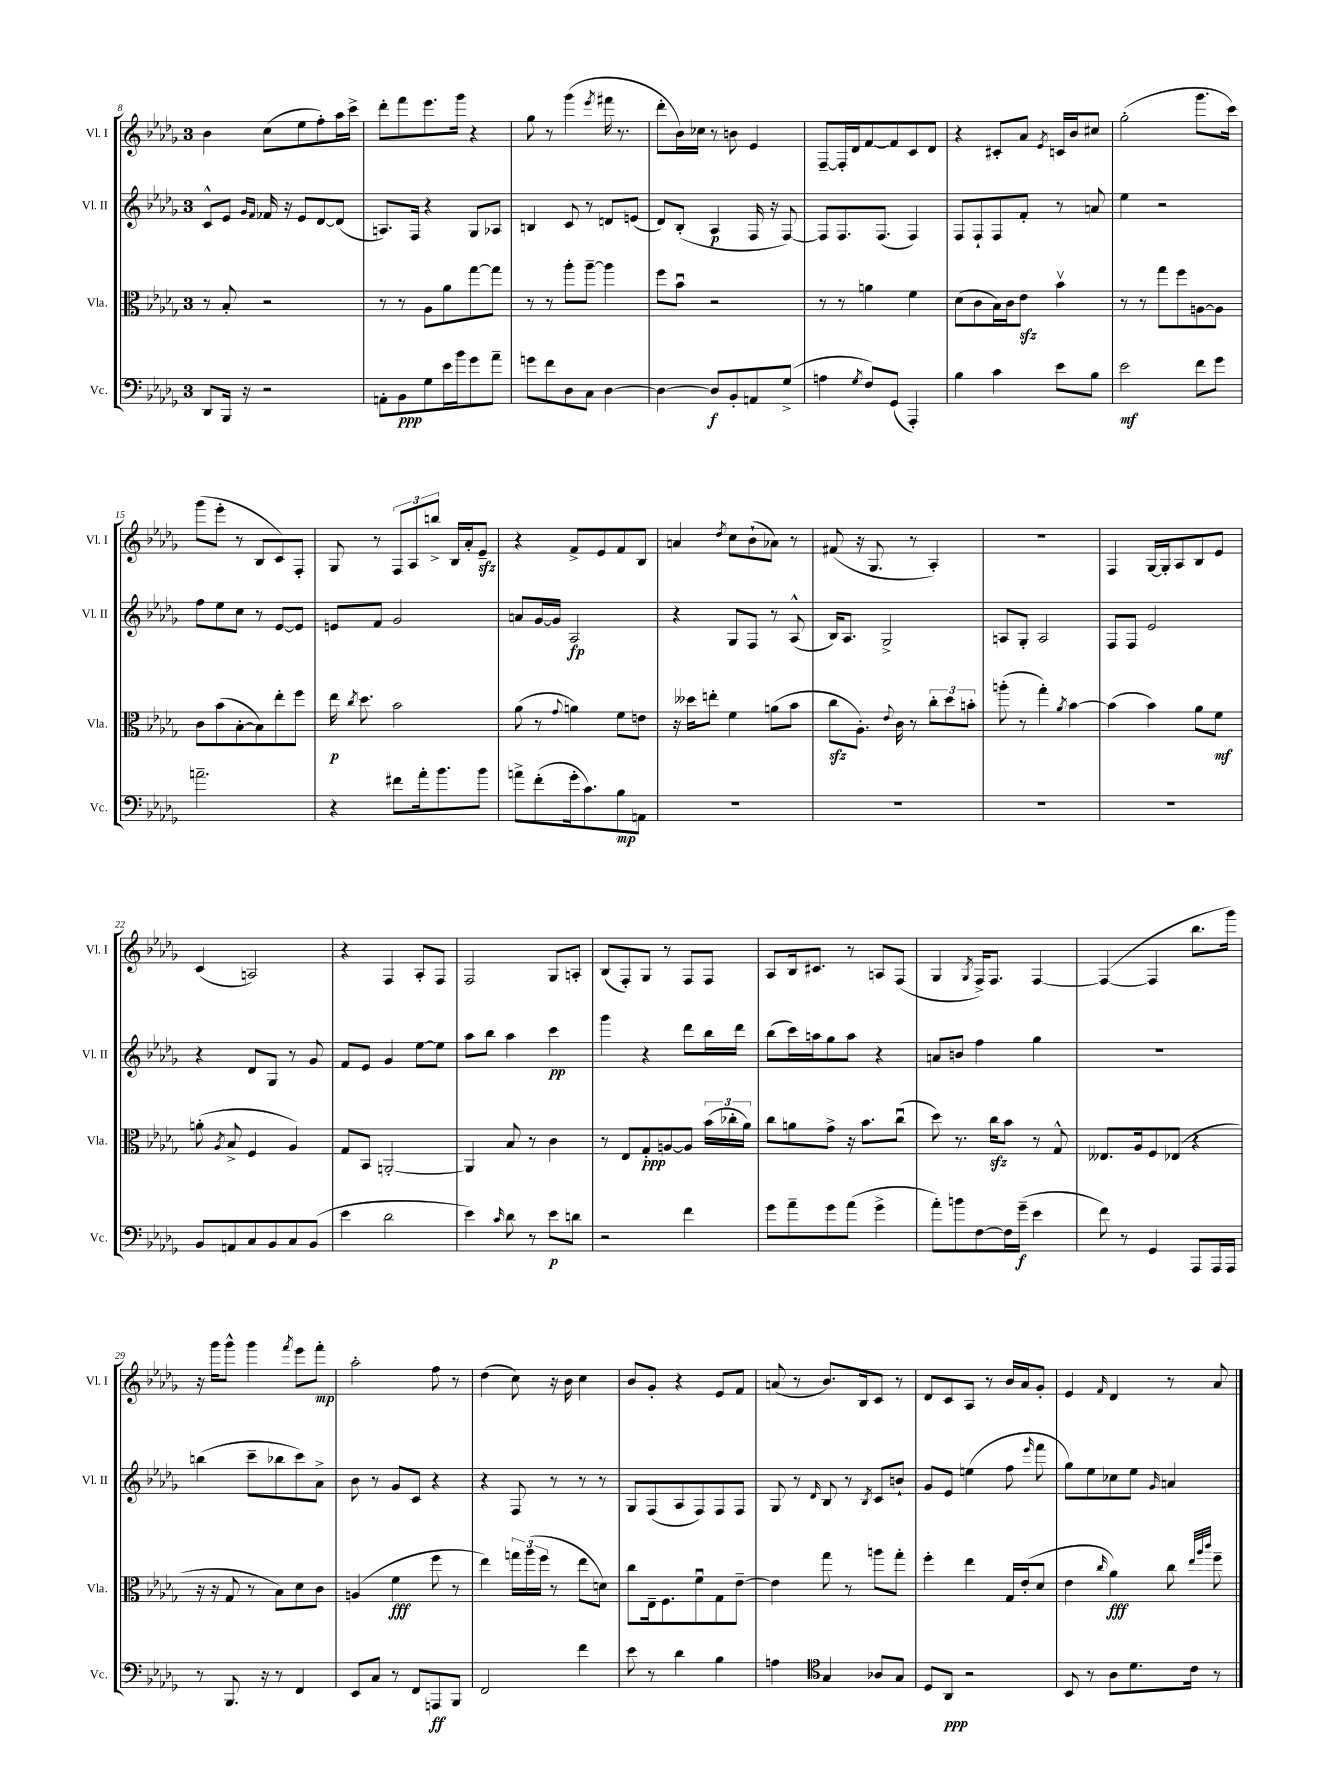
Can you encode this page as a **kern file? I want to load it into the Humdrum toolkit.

**kern	**kern	**kern	**kern
*staff4	*staff3	*staff2	*staff1
*clefF4	*clefC3	*clefG2	*clefG2
*k[b-e-a-d-g-]	*k[b-e-a-d-g-]	*k[b-e-a-d-g-]	*k[b-e-a-d-g-]
*M3/4	*M3/4	*M3/4	*M3/4
8DD-/L	8r	8c^^/L	4b-\
16BBB-/Jk	8B-'/	8e-/J	.
16r	.	.	.
.	.	16qqg-/LL	.
.	.	16qqf/JJ	.
2r	2r	16f-/	(8cc\L
.	.	16r	.
.	.	8e-/L	8ee-\
.	.	[8d-/	8ff'\)
.	.	(8d-/]J	16aa-\L
.	.	.	16ccc^\JJ
=	=	=	=
8AA'\L	8r	8.A/L)	8ddd-'\L
8BB-\	8r	.	8fff\
.	.	16F/Jk	.
8G-\	8A-\L	4r	8.eee-\
16e-\L	8a-\	.	.
16b-\J	.	.	16ggg-\Jk
8g-\	[8gg-\	8G-/L	4r
8a-~\J	8gg-\]J	8A-/J	.
=	=	=	=
8g\L	8r	4B/	8gg-\
8f\	8r	.	8r
8D-\	8aa-'\L	8c/	(4ggg-\
8C\J	[8aa-~\J	8r	.
.	.	.	8qeee-/
[4D-\	4aa-\]	8d/L	16fff#\
.	.	.	8.r
.	.	(8e/J	.
=	=	=	=
4D-\_	8ff\L	8d-/L)	8ddd-'\L
.	8b-u\J	(8B-'/J	16b-\L)
.	.	.	16cc-\JJ
8D-/]L	2r	4A-/	8r
8BB-'/	.	.	8b\
8AA/	.	16F/	4e-/
.	.	16r	.
(8G-^/J	.	[8F/)	.
=	=	=	=
4A\	8r	8F/]L	[8F~/L
.	8r	8.F/	16F'/]L
.	.	.	16d-/J
8qG-/	.	.	.
8F/L)	4a\	.	[8f/
.	.	(8.F/J	.
(8GG-/J	.	.	8f/]
4AAA-'/)	4f\	4F/)	8c/
.	.	.	8d-/J
=	=	=	=
4B-\	(8d-\L	8F/L	4r
.	8c\	8F`/	.
4c\	16B-\L)	8F/	8c#'/L
.	16c\J	.	.
.	8e-\J	8f'/J	8a-/J
.	.	.	8qe-/
8e-\L	4b-v\	8r	16c/LL
.	.	.	16b-/J
8B-\J	.	8a/	8cc#/J
=	=	=	=
2e-\	8r	4ee-\	(2gg-'\
.	8r	.	.
.	8gg-\L	2r	.
.	8ff\	.	.
8f\L	[8A\	.	8.ggg-\L
8g-\J	8A\]J	.	.
.	.	.	16ccc\Jk)
=	=	=	=
2.a~\	8c\L	8ff\L	(8ggg-\L
.	(8b-\	8ee-\	8eee-'\J
.	[8B-'\	8cc\J	8r
.	8B-\])	8r	8B-/L
.	8ee-'\	[8e-/L	8c/)
.	8ff\J	8e-/]J	8F'/J
=	=	=	=
4r	16ee-\	8e/L	8G-/
.	8qcc/	.	.
.	8.dd-\	.	.
.	.	8f/J	8r
8f#\L	2b-\	2g-/	12F/L
.	.	.	12A-/
16a-'\k	.	.	.
.	.	.	12bb^/J
8.b-\	.	.	.
.	.	.	16B-/LL
.	.	.	16a-'/J
8b-\J	.	.	8e-~/J
=	=	=	=
8a^\L	(8a-\	8a/L	4r
(8f'\	8r	[16g-/L	.
.	.	16g-/]JJ	.
.	8qqg-/	.	.
16g-'\k	4a\)	2A-/	8f^/L
8.c\)	.	.	.
.	.	.	8e-/
8B-\	8f\L	.	8f/
8AA\J	8e\J	.	8B-/J
=	=	=	=
2.r	16r	4r	4a/
.	16dd--\LK	.	.
.	8ee'\J	.	.
.	.	.	8qdd-/
.	4f\	8G-/L	8cc\L
.	.	8F/J	(8b-`\
.	(8a\L	8r	8a-\J)
.	8b-\J	(8A-^^/	8r
=	=	=	=
2.r	8cc\L	16B-/LK)	(8f#/
.	.	8.A-/J	.
.	8.A-'\J)	.	16r
.	.	.	8.G-/
.	.	2G-^/	.
.	8qqe-/	.	.
.	16c\	.	.
.	8r	.	8r
.	12cc'\L	.	4A-'/)
.	12dd-\	.	.
.	12b'\J	.	.
=	=	=	=
2.r	(8aa'\	8A/L	2.r
.	8r	8G-'/J	.
.	4gg-'\)	2A/	.
.	8qa-/	.	.
.	[4b-\	.	.
=	=	=	=
2.r	(4b-\]	8F/L	4F/
.	.	8F/J	.
.	4b-\)	2e-/	[16G-/LL
.	.	.	16G-'/]J
.	.	.	8A-/
.	8a-\L	.	8B-/
.	8f\J	.	8e-/J
=	=	=	=
8BB-/L	(8a'\	4r	(4c/
.	8qA-/	.	.
8AA/	8B-^/	.	.
8C/	4F/	8d-/L	2A/)
8BB-/	.	8G-/J	.
8C/	4A-/)	8r	.
(8BB-/J	.	8g-/	.
=	=	=	=
4e-\	8G-/L	8f/L	4r
.	8BB-/J	8e-/J	.
2d-\	[2AA'/	4g-/	4F/
.	.	[8ee-\L	8A-'/L
.	.	8ee-\]J	8F/J
=	=	=	=
4e-\)	4AA/]	8aa-\L	2F/
.	.	8bb-\J	.
16qqc/	.	.	.
8d-\	8B-/	4aa-\	.
8r	8r	.	.
8e-\L	4c\	4ccc\	8G-/L
8d\J	.	.	8A'/J
=	=	=	=
2r	8r	4ggg-\	(8B-/L
.	8E-/L	.	8F'/)
.	8G-'/	4r	8G-/J
.	[8A/	.	8r
4f\	8A/]J	8ddd-\L	8F/L
.	(24b-\LL	16bb-\L	8F/J
.	24cc-'\	.	.
.	.	16ddd-\JJ	.
.	24a-\JJ)	.	.
=	=	=	=
8g-\L	8cc\L	(8bb-\L	8A-/L
8a-~\	8a\	16ccc\L)	16B-/k
.	.	16aa\J	8.c#/J
8g-\	8g-^\J	8gg-\	.
(8a-\J	16r	8aa\J	8r
.	8.b-\L	.	.
4g-^\	.	4r	8A/L
.	(8ccu\J	.	(8F/J
=	=	=	=
8a-'\L)	8dd-\)	8a/L	4G-/
8b\	8.r	8b/J	.
.	.	.	8qG-/
[8F\	.	4ff\	16F^/LK)
.	16cc\LK	.	8.F/J
16F\]L	8b-\J	.	.
(16g-~\JJ	.	.	.
4e-\	8r	4gg-\	[4F/
.	8G-^^/	.	.
=	=	=	=
8f\)	8.E--/L	2.r	(4F/_
8r	.	.	.
.	16A-/k	.	.
4GG-/	8F/	.	4F/]
.	(8E-/J	.	.
8AAA-/L	4r	.	8.bb-\L
16AAA-/L	.	.	.
16AAA-/JJ	.	.	16ggg-\Jk)
=	=	=	=
8r	16r	(4bb\	16r
.	16r	.	16ggg-\LK
8.BBB-/	8G-/	.	8ggg-^^\J
.	8r	8ccc~\L	4ggg-\
16r	.	.	.
8r	8B-\L)	8bb-\	.
.	.	.	8qfff/
4FF/	8d-\	8ccc\)	8eee-\L
.	8c\J	8a-^\J	8fff'\J
=	=	=	=
8EE-/L	(4A/	8b-\	2aa-'\
8C/J	.	8r	.
8r	4f\	8g-/L	.
8FF/L	.	8c/J	.
8AAA/	8ff\	4r	8ff\
8BBB-/J	8r	.	8r
=	=	=	=
2FF/	4ee-\)	4r	(4dd-\
.	24gg\LL	8F/	8cc\)
.	(24aa-\	.	.
.	24ff\JJ	.	.
.	8r	8r	16r
.	.	.	16b-\
4f\	8ee-\L	8r	4cc\
.	8d\J)	8r	.
=	=	=	=
8e-\	8cc\L	8G-/L	8b-/L
8r	16E-~\k	(8F/	8g-'/J
.	8.F\	.	.
4d-\	.	8A-/	4r
.	8fu\	8F/)	.
4B-\	8G-\	8F/	8e-/L
.	[8e-~\J	8F/J	8f/J
=	=	=	=
4A\	4e-\]	8G-/	(8a/
.	.	8r	8r
*clefC4	*	*	*
.	.	16qqd-/	.
4G-/	8gg-\	8B-/	8.b-/L)
.	8r	8r	.
.	.	.	16B-/k
.	.	8qB-/	.
8A-/L	8aa\L	8c/L	8c/J
8G-/J	8gg-'\J	8b`/J	8r
=	=	=	=
8D-/L	4ff'\	8g-/L	8d-/L
8AA-/J	.	8e-/J	8c/
2r	4ee-\	(4ee\	8A-/J
.	.	.	8r
.	16G-/LL	8ff\	16b-/LL
.	(16e-'/J	.	16a-/J
.	.	16qqeee-/	.
.	8d-/J	8fff\	8g-'/J
=	=	=	=
8BB-/	4e-\	8gg-\L)	4e-/
8r	.	8ee-\	.
.	16qqcc/	.	16qqf/
8A-\L	4a-\)	8cc-\	4d-/
8.d-\	.	8ee-\J	.
.	.	16qqg-/	.
.	8cc\	4a/	8r
16c\Jk	.	.	.
.	32qqee-/LLL	.	.
.	32qqaa-/	.	.
.	32qqccc/JJJ	.	.
8r	8ff~\	.	8a-/
==	==	==	==
*-	*-	*-	*-
